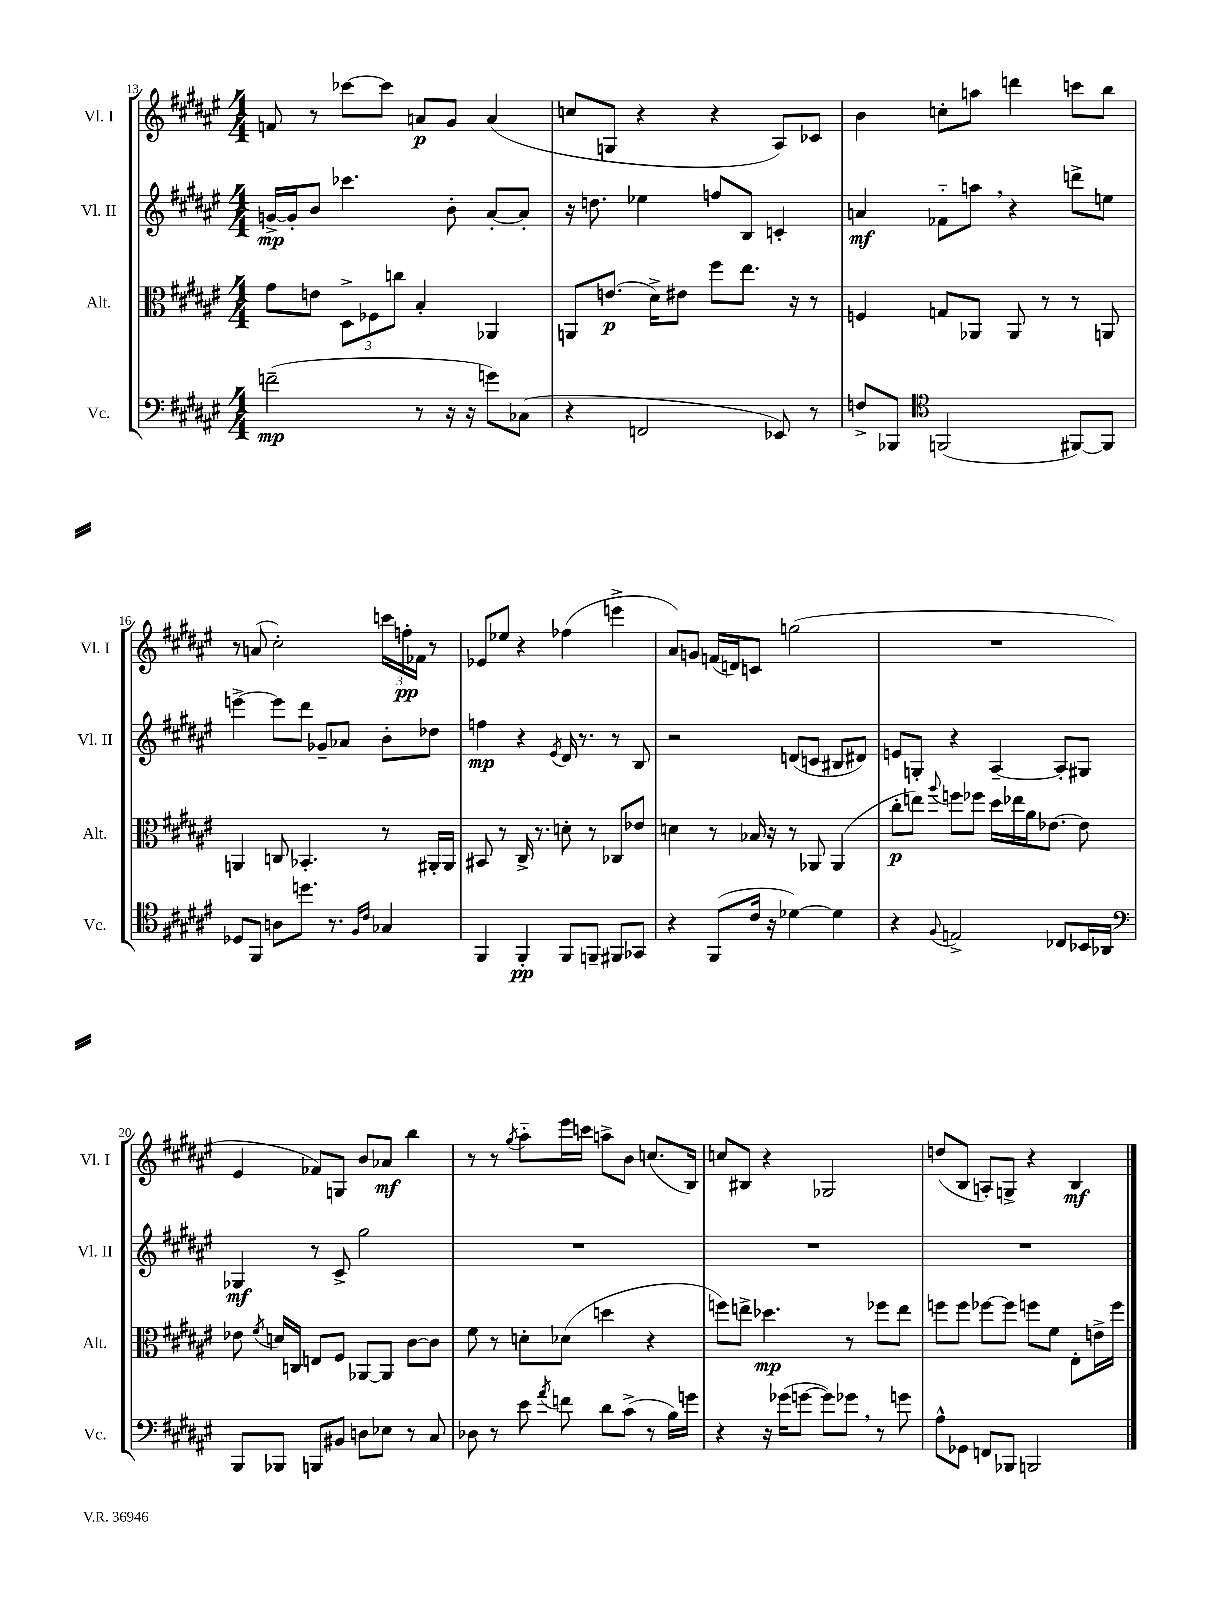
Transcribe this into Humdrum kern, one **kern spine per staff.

**kern	**kern	**kern	**kern
*staff4	*staff3	*staff2	*staff1
*clefF4	*clefC3	*clefG2	*clefG2
*k[f#c#g#d#a#e#]	*k[f#c#g#d#a#e#]	*k[f#c#g#d#a#e#]	*k[f#c#g#d#a#e#]
*M4/4	*M4/4	*M4/4	*M4/4
(2f~	8g#	[16g^	8f
.	.	16g']	.
.	8e	8b	8r
.	12D#^	4.ccc-	[8ccc-
.	12F-	.	.
.	.	.	8ccc-]
.	12cc	.	.
8r	4B'	.	8a
16r	.	8b'	8g#
16r	.	.	.
8g)	4AA-	[8a#'	(4a
(8C-	.	8a#']	.
=	=	=	=
4r	8AA	16r	8cc
.	.	8.dd	.
.	(8.e	.	8G
2FF	.	4ee-	4r
.	16d#^)	.	.
.	8e#	.	.
.	8ff#	8ff	4r
.	8.ee#	8B	.
8EE-)	.	4c'	8A#)
.	16r	.	.
8r	8r	.	8c-
=	=	=	=
8F^	4F	4a	4b
8BBB-	.	.	.
*clefC4	*	*	*
(2FF	8G	8f-'~	8cc'
.	8AA-	8aa	8aa
.	8AA-	4r	4ddd
.	8r	.	.
[8FF#)	8r	8ddd^	8ccc
8FF#]	8AA	8ee	8bb
=	=	=	=
8D-	4AA	[4eee^	8r
8FF#	.	.	(8a
8A	8C	8eee]	2cc#')
8.dd	4.BB-'	8ddd#	.
.	.	8g-~	.
8.r	.	.	.
.	.	8a-	.
16qqF#	.	.	.
16qqc#	.	.	.
4G-	8r	8b'	24ccc
.	.	.	24ff'
.	.	.	24f-
.	16AA#'	8dd-	8r
.	16AA#	.	.
=	=	=	=
4FF#	8BB#	4ff	8e-
.	8r	.	8ee-
4FF#'	16C#^	4r	4r
.	8.r	.	.
.	.	8qe#	.
8FF#	8d'	16d#	(4ff-
.	.	8.r	.
8FF~	8r	.	.
8FF#	8C-	8r	4eee^
8GG-	8e-	8B	.
=	=	=	=
4r	4d	2r	8a#)
.	.	.	8g
(8FF#	8r	.	(16f
.	.	.	16d)
16c#	16B-	.	8c
16r	16r	.	.
[4d-)	8r	(8d	(2gg
.	8AA-	8c	.
4d-]	(4AA-	8B#	.
.	.	8d#)	.
=	=	=	=
4r	8cc#'	8e	1r
.	8ee)	8G'	.
8qqF#	8qqaa#	.	.
2E^	8ff	4r	.
.	8ff-	.	.
.	16dd#	[4A#~	.
.	16ee-	.	.
.	16a#	.	.
.	[8.e-	.	.
8C-	.	8A#']	.
16BB-	8e-]	8G#	.
16AA-	.	.	.
=	=	=	=
*clefF4	*	*	*
8BBB	8e-	4G-	4e#
.	8qf#	.	.
8BBB-	16d	.	.
.	16C	.	.
8BBB	8E	8r	8f-)
8BB#	8F#	8c#^	8G
8D	[8AA-	2gg#	8b
8E-	8AA-]	.	8a-
8r	[8c#	.	4bb
8C#	8c#]	.	.
=	=	=	=
8D-	8f#	1r	8r
8r	8r	.	8r
.	.	.	8qgg#
8e#	8d'	.	8aa#'~
8qa#	.	.	.
8f	(8d-	.	16eee#
.	.	.	16ccc
8d#	4dd	.	8aa^
(8c#^	.	.	8b
8r	4r	.	(8.cc
16B)	.	.	.
16g	.	.	16B)
=	=	=	=
4r	8ff)	1r	8cc
.	8ee^	.	8B#
16r	4.dd-	.	4r
(16g-	.	.	.
[8g	.	.	.
8g])	.	.	2G-
8g-	8r	.	.
8r	8ff-	.	.
8g	8ee	.	.
=	=	=	=
8A#^^	8ff	1r	(8dd
8GG-	8ff	.	8B
8FF	[8ff-	.	8A')
8BBB-	8ff-]	.	8G^
2BBB	8ff	.	4r
.	8f#	.	.
.	8E#'	.	4B
.	16e^	.	.
.	16ff	.	.
==	==	==	==
*-	*-	*-	*-
